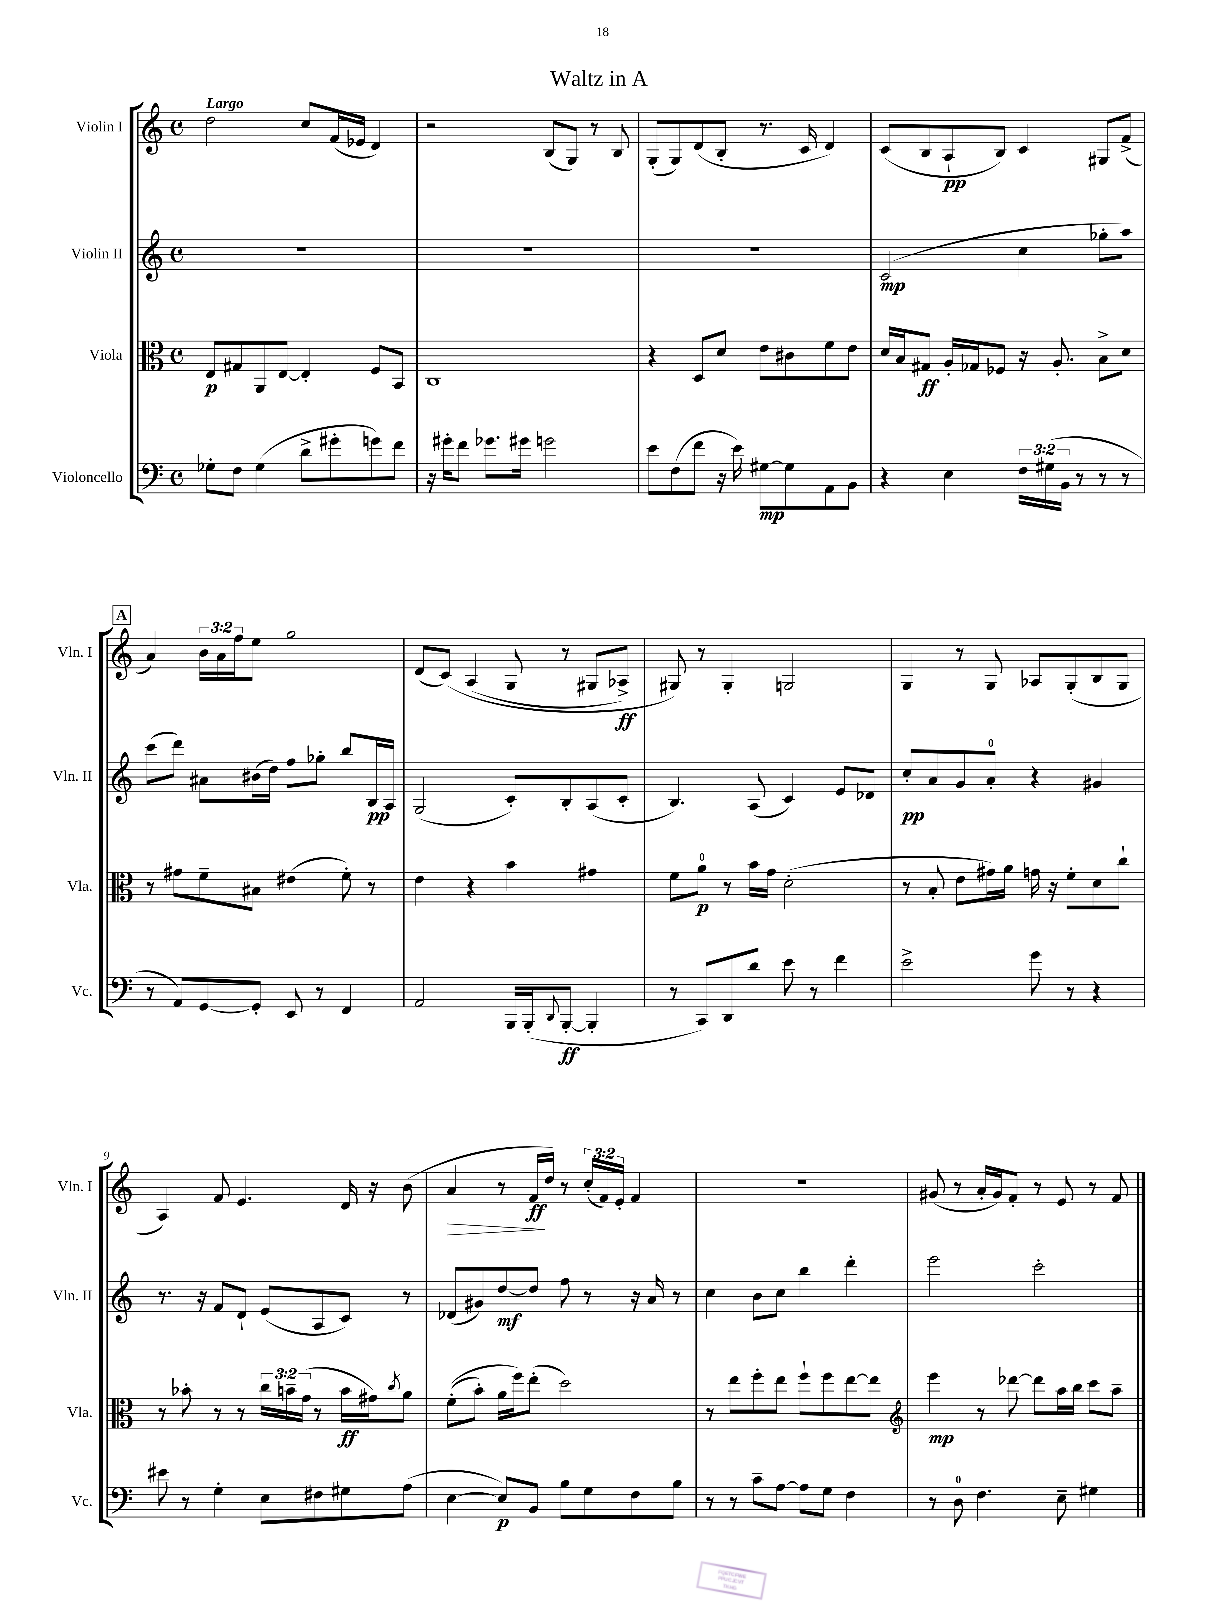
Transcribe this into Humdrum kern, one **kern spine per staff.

**kern	**dynam	**kern	**dynam	**kern	**dynam	**kern	**dynam
*part4	*part4	*part3	*part3	*part2	*part2	*part1	*part1
*staff4	*staff4	*staff3	*staff3	*staff2	*staff2	*staff1	*staff1
*I"Violoncello	*	*I"Viola	*	*I"Violin II	*	*I"Violin I	*
*I'Vc.	*	*I'Vla.	*	*I'Vln. II	*	*I'Vln. I	*
*clefF4	*	*clefC3	*	*clefG2	*	*clefG2	*
*k[]	*	*k[]	*	*k[]	*	*k[]	*
*M4/4	*	*M4/4	*	*M4/4	*	*M4/4	*
*met(c)	*	*met(c)	*	*met(c)	*	*met(c)	*
=1	=1	=1	=1	=1	=1	=1	=1
!	!	!	!	!	!	!LO:TX:a:B:t=Largo	!
8G-X'\L	.	8E/L	p	1r	.	2dd\	.
8F\J	.	8G#X/	.	.	.	.	.
(4G-\	.	8AA/	.	.	.	.	.
.	.	[8E/J	.	.	.	.	.
8d^\L	.	4E'/]	.	.	.	8cc/L	.
8g#X'\	.	.	.	.	.	(16f/L	.
.	.	.	.	.	.	16e-X/JJ	.
8gn\)	.	8F/L	.	.	.	4d/)	.
8f\J	.	8BB/J	.	.	.	.	.
=2	=2	=2	=2	=2	=2	=2	=2
16r	.	1C	.	1r	.	2r	.
16g#X'\KL	.	.	.	.	.	.	.
8f\J	.	.	.	.	.	.	.
8.g-X\L	.	.	.	.	.	.	.
16g#X\Jk	.	.	.	.	.	.	.
2gn\	.	.	.	.	.	(8B/L	.
.	.	.	.	.	.	8G/J)	.
.	.	.	.	.	.	8r	.
.	.	.	.	.	.	8B/	.
=3	=3	=3	=3	=3	=3	=3	=3
8e\L	.	4r	.	1r	.	(8G'/L	.
(8F\	.	.	.	.	.	8G/)	.
8f\J	.	8D/L	.	.	.	(8d/	.
16r	.	8d/J	.	.	.	8B'/J	.
16e\)	.	.	.	.	.	.	.
[8G#X\L	mp	8e\L	.	.	.	8.r	.
8G#\]	.	8c#X\	.	.	.	.	.
.	.	.	.	.	.	16c/	.
8AA\	.	8f\	.	.	.	4d/)	.
8BB\J	.	8e\J	.	.	.	.	.
=4	=4	=4	=4	=4	=4	=4	=4
4r	.	16d/LL	.	(2c/	mp	(8c/L	.
.	.	16B/J	.	.	.	.	.
.	.	8G#X/J	ff	.	.	8B/	.
4E\	.	16A'/LL	.	.	.	8A`/	pp
.	.	16G-X/J	.	.	.	.	.
.	.	8F-X/J	.	.	.	8B/J)	.
24F\LL	.	16r	.	4cc\	.	4c/	.
(24G#X\	.	.	.	.	.	.	.
.	.	8.A'/	.	.	.	.	.
24BB\JJ	.	.	.	.	.	.	.
8r	.	.	.	.	.	.	.
8r	.	8B^\L	.	8gg-X'\L	.	8G#X/L	.
8r	.	8d\J	.	8aa\J)	.	(8f^/J	.
!!LO:LB:g=z
!!LO:REH:place=s1:t=A
=5	=5	=5	=5	=5	=5	=5	=5
8r	.	8r	.	(8ccc\L	.	4a/)	.
8AA/L)	.	8g#X\L	.	8ddd\J)	.	.	.
[8GG/	.	8f~\	.	8a#X\L	.	24b\LL	.
.	.	.	.	.	.	24a\	.
.	.	.	.	.	.	24ff\J	.
8GG'/J]	.	8B#X\J	.	(16b#X\L	.	8ee\J	.
.	.	.	.	16dd\JJ)	.	.	.
8EE/	.	(4e#X\	.	8ff\L	.	2gg\	.
8r	.	.	.	8gg-X'\J	.	.	.
4FF/	.	8f'\)	.	8bb/L	.	.	.
.	.	8r	.	16B/L	pp	.	.
.	.	.	.	16A/JJ	.	.	.
=6	=6	=6	=6	=6	=6	=6	=6
2AA/	.	4e\	.	(2G/	.	(8d/L	.
.	.	.	.	.	.	(8c/J)	.
.	.	4r	.	.	.	(4A/	.
16BBB/LL	.	4b\	.	8c'/L)	.	8G/	.
(16BBB'/J	.	.	.	.	.	.	.
8qqDD/	.	.	.	.	.	.	.
[8BBB'/J	ff	.	.	8B'/	.	8r	.
4BBB'/]	.	4g#X\	.	(8A/	.	8G#X/L	.
.	.	.	.	8c'/J	.	8A-X^/J)	ff
=7	=7	=7	=7	=7	=7	=7	=7
8r	.	8f\L	.	4.B/)	.	8G#X/)	.
8CC/L)	.	8a\J	p	.	.	8r	.
8DD/	.	8r	.	.	.	4G#'/	.
8d/J	.	16b\LL	.	(8A/	.	.	.
.	.	16g\JJ	.	.	.	.	.
8e\	.	(2d'\	.	4c/)	.	2Gn/	.
8r	.	.	.	.	.	.	.
4f\	.	.	.	8e/L	.	.	.
.	.	.	.	8d-X/J	.	.	.
=8	=8	=8	=8	=8	=8	=8	=8
2e^\	.	8r	.	8cc'/L	pp	4G/	.
.	.	8B'/	.	8a/	.	.	.
.	.	8e\L	.	8g/	.	8r	.
.	.	16g#X\L)	.	8a'/J	.	8G/	.
.	.	16a\JJ	.	.	.	.	.
8g\	.	16gn\	.	4r	.	8A-X/L	.
.	.	16r	.	.	.	.	.
8r	.	8f'\L	.	.	.	(8G'/	.
4r	.	8d\	.	4g#X/	.	8B/	.
.	.	8cc`\J	.	.	.	8G/J	.
!!LO:LB:g=z
=9	=9	=9	=9	=9	=9	=9	=9
8e#X\	.	8r	.	8.r	.	4A/)	.
8r	.	8b-X'\	.	.	.	.	.
.	.	.	.	16r	.	.	.
4G'\	.	8r	.	8f/L	.	8f/	.
.	.	8r	.	8d`/J	.	4.e/	.
8E\L	.	24cc\LL	.	(8e/L	.	.	.
.	.	24bn~\	.	.	.	.	.
.	.	(24g\JJ	.	.	.	.	.
8F#X\	.	8r	.	8A/	.	.	.
8G#X\	.	16b\LL	ff	8c/J)	.	16d/	.
.	.	16g#X\J)	.	.	.	16r	.
.	.	8qcc/	.	.	.	.	.
(8A\J	.	8a\J	.	8r	.	(8b\	.
=10	=10	=10	=10	=10	=10	=10	=10
!	!	!	!	!	!	!	!LO:HP:b
[4E\	.	((8f'\L	.	(8d-X/L	.	4a/	>
.	.	8b'\J)	.	8g#X/)	.	.	.
8E/L])	p	16a\LL	.	[8dd/	mf	8r	.
.	.	16ff\J)	.	.	.	.	.
8BB/J	.	(8ee'\J	.	8dd/J]	.	16f/LL	ff
.	.	.	.	.	.	16dd/JJ)	]
8B\L	.	2dd\)	.	8ff\	.	8r	.
8G\	.	.	.	8r	.	(24cc'/LL	.
.	.	.	.	.	.	24f/)	.
.	.	.	.	.	.	24e'/JJ	.
8F\	.	.	.	16r	.	4f/	.
.	.	.	.	16a/	.	.	.
8B\J	.	.	.	8r	.	.	.
=11	=11	=11	=11	=11	=11	=11	=11
8r	.	8r	.	4cc\	.	1r	.
8r	.	8ee\L	.	.	.	.	.
8c~\L	.	8ff'\	.	8b\L	.	.	.
[8A\J	.	8ee\J	.	8cc\J	.	.	.
8A\L]	.	8ff`\L	.	4bb\	.	.	.
8G\J	.	8ff\	.	.	.	.	.
4F\	.	[8ee\	.	4ddd'\	.	.	.
.	.	8ee\J]	.	.	.	.	.
=12	=12	=12	=12	=12	=12	=12	=12
*	*	*clefG2	*	*	*	*	*
8r	.	4eee\	mp	2eee\	.	(8g#X/	.
8D\	.	.	.	.	.	8r	.
4.F\	.	8r	.	.	.	16a'/LL	.
.	.	.	.	.	.	16g#/J)	.
.	.	[8ddd-X\	.	.	.	8f'/J	.
.	.	8ddd-\L]	.	2ccc'\	.	8r	.
8E~\	.	16aa\L	.	.	.	8e/	.
.	.	16bb\JJ	.	.	.	.	.
4G#X\	.	8ccc\L	.	.	.	8r	.
.	.	8aa~\J	.	.	.	8f/	.
==	==	==	==	==	==	==	==
*-	*-	*-	*-	*-	*-	*-	*-
